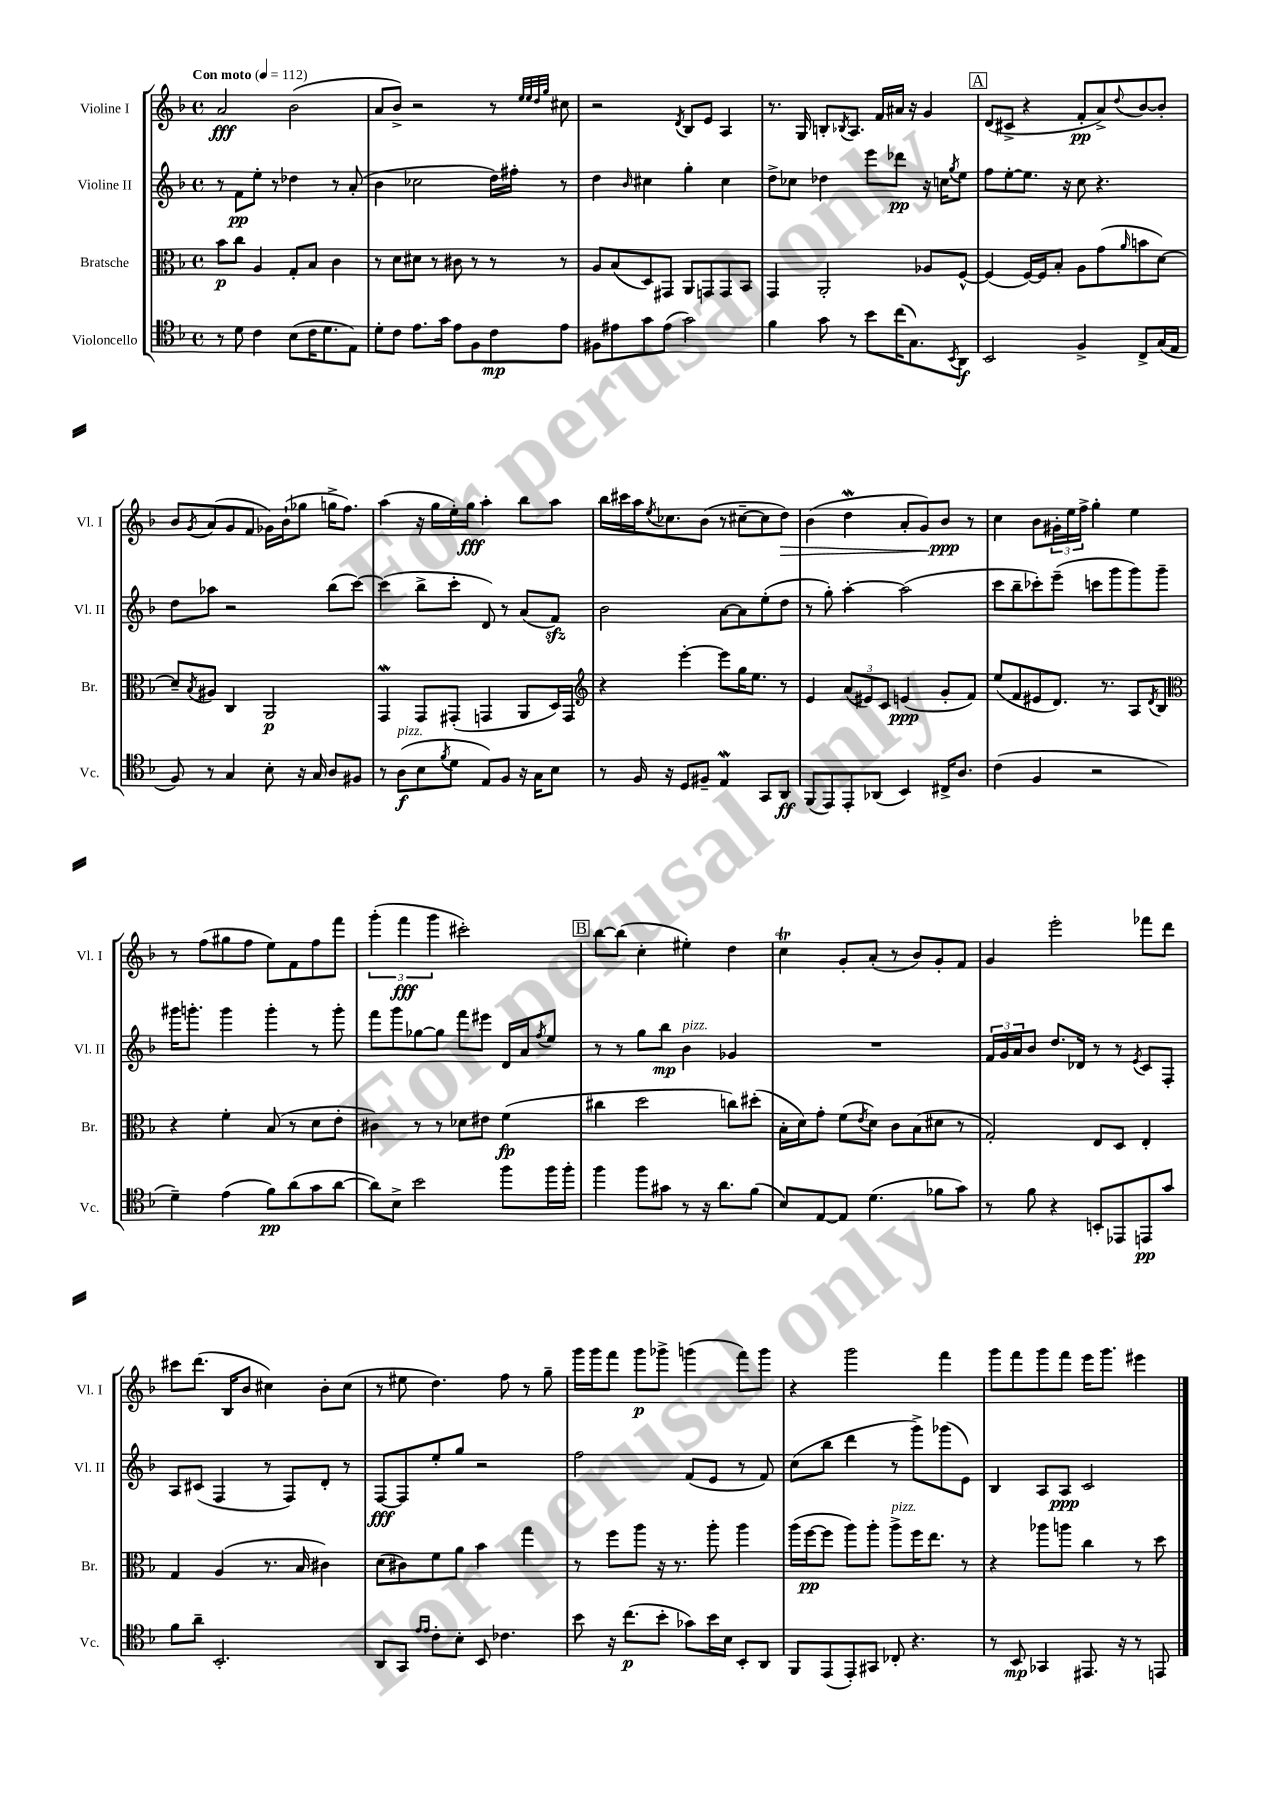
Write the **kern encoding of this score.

**kern	**kern	**kern	**kern
*staff4	*staff3	*staff2	*staff1
*clefC4	*clefC3	*clefG2	*clefG2
*k[b-]	*k[b-]	*k[b-]	*k[b-]
*M4/4	*M4/4	*M4/4	*M4/4
*met(c)	*met(c)	*met(c)	*met(c)
*MM112	*MM112	*MM112	*MM112
8r	8b-	8r	2a
8d	8cc	8f	.
4c	4A	8ee'	.
.	.	8r	.
(8B-	8G'	4dd-	(2b-
16c	8B-	.	.
8.d	.	.	.
.	4c	8r	.
8E)	.	(8a'	.
=	=	=	=
8d'	8r	4b-	8a
8c	8d	.	8b-^)
8.e	8d#	2cc-	2r
.	8r	.	.
16g	.	.	.
8e	8c#	.	.
8F	8r	.	.
8c	8r	16dd)	8r
.	.	16ff#'	.
.	.	.	32qqee
.	.	.	32qqee
.	.	.	32qqdd
.	.	.	32qqgg
8e	8r	8r	8cc#
=	=	=	=
8F#	8A	4dd	2r
8e#	(8B-	.	.
.	.	16qqb-	.
8g	8D)	4cc#	.
(8e#	8GG#	.	.
.	.	.	8qd
2g)	8AA	4gg'	8B-
.	8GG	.	8e
.	8GG	4cc#	4A
.	8BB-	.	.
=	=	=	=
4f	4GG	8dd^	8.r
.	.	8cc-	.
.	.	.	16G
8g	2AA'	4dd-	8B'
.	.	.	8qB-
8r	.	.	8.A
8b-	.	8eee	.
.	.	.	16f
(16cc	.	8ddd-	16a#
8.G)	.	.	16r
.	8A-	16r	4g
.	.	16cc	.
8qBB-	.	8qgg	.
8AA	[8F^^	8ee	.
=	=	=	=
2BB-	(4F]	8ff	(8d
.	.	[8ee'	8c#^
.	[16F)	8.ee]	4r
.	16F]	.	.
.	8B-'	.	.
.	.	16r	.
4F^	8A	8cc	8f'
.	(8g	4.r	8a^)
.	16qqa	.	8qqdd
8C^	8b	.	[8b-
(16G	[8d)	.	8b-']
16E	.	.	.
=	=	=	=
8F)	8d~]	8dd	8b-
.	8qB-	.	8qg
8r	8A#	8aa-	(8a
4G	4C	2r	8g
.	.	.	8f
8B-'	2AA	.	16g-)
.	.	.	(16b-`
16r	.	.	8gg-
16G	.	.	.
8A	.	(8bb-	16gg^
.	.	.	8.ff)
8F#	.	[8ccc)	.
=	=	=	=
8r	4GG	(4ccc]	(4aa
(8A	.	.	.
8B-	8GG	8bb-^	16r
.	.	.	16gg
8qf	.	.	.
8d	(8GG#'	8ccc'	16ee')
.	.	.	16gg
8E)	4GG	8d)	4aa'
8F	.	8r	.
16r	8AA	(8a	8bb-
16G	.	.	.
8B-	16D)	8f)	8aa
.	16GG	.	.
=	=	=	=
*	*clefG2	*	*
8r	4r	2b-	16bb-
.	.	.	16ccc#
16F	.	.	16aa
.	.	.	8qee
16r	.	.	8.cc-
8D	[4eee'	.	.
8F#~	.	.	(8b-
4E	8eee]	[8a	8r
.	16gg	8a]	[8cc#~
.	8.ee	.	.
8GG	.	(8ee'	8cc#]
8AA	8r	8dd	8dd)
=	=	=	=
(8FF	4e	8r	(4b-
8EE)	.	8gg')	.
8EE'	(12a	[4aa'	4dd
.	12e#)	.	.
(8AA-	.	.	.
.	12c	.	.
4BB-)	(4e	(2aa]	8a'
.	.	.	8g)
16C#^	8g'	.	8b-
8.A	.	.	.
.	8f)	.	8r
=	=	=	=
(4c	(8ee	8ccc	4cc
.	8f	8bb-~	.
4F	8e#	8ccc-')	8b-
.	8.d)	(8eee~	24g#'
.	.	.	24ee
.	.	.	24ff^
2r	.	8ccc	4gg'
.	8.r	.	.
.	.	8ggg	.
.	8A	8ggg)	4ee
.	8qd	.	.
.	8B-	8ggg~	.
=	=	=	=
*	*clefC3	*	*
4d~)	4r	16ggg#	8r
.	.	8.ggg'	.
.	.	.	(8ff
(4e	4f'	4ggg	8gg#
.	.	.	8ff
8f)	(8B-	4ggg'	8ee)
(8a	8r	.	8f
8g	8d	8r	8ff
[8a	8e'	8ggg'	8fff
=	=	=	=
8a])	4c#)	8fff	(6ggg'
8B-^	.	8ggg	.
.	.	.	6fff
2b-	8r	[8gg-	.
.	.	.	6ggg
.	8r	8gg-]	.
.	8d-	8fff	2ccc#')
.	8e#	8eee#	.
8ff	(4f	16d	.
.	.	16a	.
.	.	8qff	.
16ff	.	8ee	.
16ff'	.	.	.
=	=	=	=
4ff	4cc#	8r	[8bb-
.	.	8r	(8bb-]
8ff	2dd	8gg	4cc'
8g#	.	8bb-	.
8r	.	4b-	4ee#')
16r	.	.	.
8.a	.	.	.
.	8cc)	4g-	4dd
(8f	(8dd#'	.	.
=	=	=	=
8B-)	16B-'	1r	4cc
.	16d)	.	.
[8E	8g'	.	.
8E]	(8f	.	8g'
.	8qe	.	.
(4.d	8d)	.	(8a'
.	8c	.	8r
.	(8B-	.	8b-)
8f-	8d#	.	8g'
8g)	8r	.	8f
=	=	=	=
8r	2G')	24f	4g
.	.	24g	.
.	.	24a	.
8f	.	8b-	.
4r	.	8.dd	2eee'
.	.	16d-	.
8BB'	8E	8r	.
8EE-	8D	8r	.
.	.	8qe	.
8EE	4E'	8c	8fff-
8g	.	8F'	8ddd
=	=	=	=
8f	4G	8A	8ccc#
8a~	.	(8c#	(8.ddd
2.BB-'	(4A	4F	.
.	.	.	16B-
.	.	.	8b-
.	8.r	8r	4cc#)
.	.	8F)	.
.	16B-	.	.
.	4c#)	8d'	8b-'
.	.	8r	(8cc#
=	=	=	=
8AA	(8d	[8F	8r
8GG	8c#)	8F]	8ee#
16qqe	.	.	.
16qqe	.	.	.
8c'	8f	8ee'	4.dd)
8B-'	8a	8gg	.
8BB-	4b-	2r	.
4.c-	.	.	8ff
.	4gg	.	8r
.	.	.	8gg~
=	=	=	=
8b-	8r	2ff	16ggg
.	.	.	16ggg
16r	8ff	.	8fff
(8.cc	.	.	.
.	8aa	.	8ggg
8b-'	16r	.	8ggg-^
.	8.r	.	.
8g-)	.	(8f	(4ggg
16b-	8aa'	8e	.
16B-	.	.	.
8BB-'	4aa	8r	8fff)
8AA	.	8f)	8ggg
=	=	=	=
8FF	(16aa	(8cc	4r
.	[16ff	.	.
(8EE	8ff]	8bb-	.
8EE')	8aa)	4ddd	2ggg
8GG#	8aa'	.	.
8C-'	8aa^	8r	.
4.r	16ff	8ggg^)	.
.	8.ee	.	.
.	.	(8ggg-	4fff
.	8r	8e)	.
=	=	=	=
8r	4r	4B-	8ggg
8BB-	.	.	8fff
4GG-	8aa-	8A	8ggg
.	8aa	8A	8fff
8.EE#	4cc	2c	16eee
.	.	.	8.ggg
16r	.	.	.
8r	8r	.	4eee#
8EE	8dd	.	.
==	==	==	==
*-	*-	*-	*-
